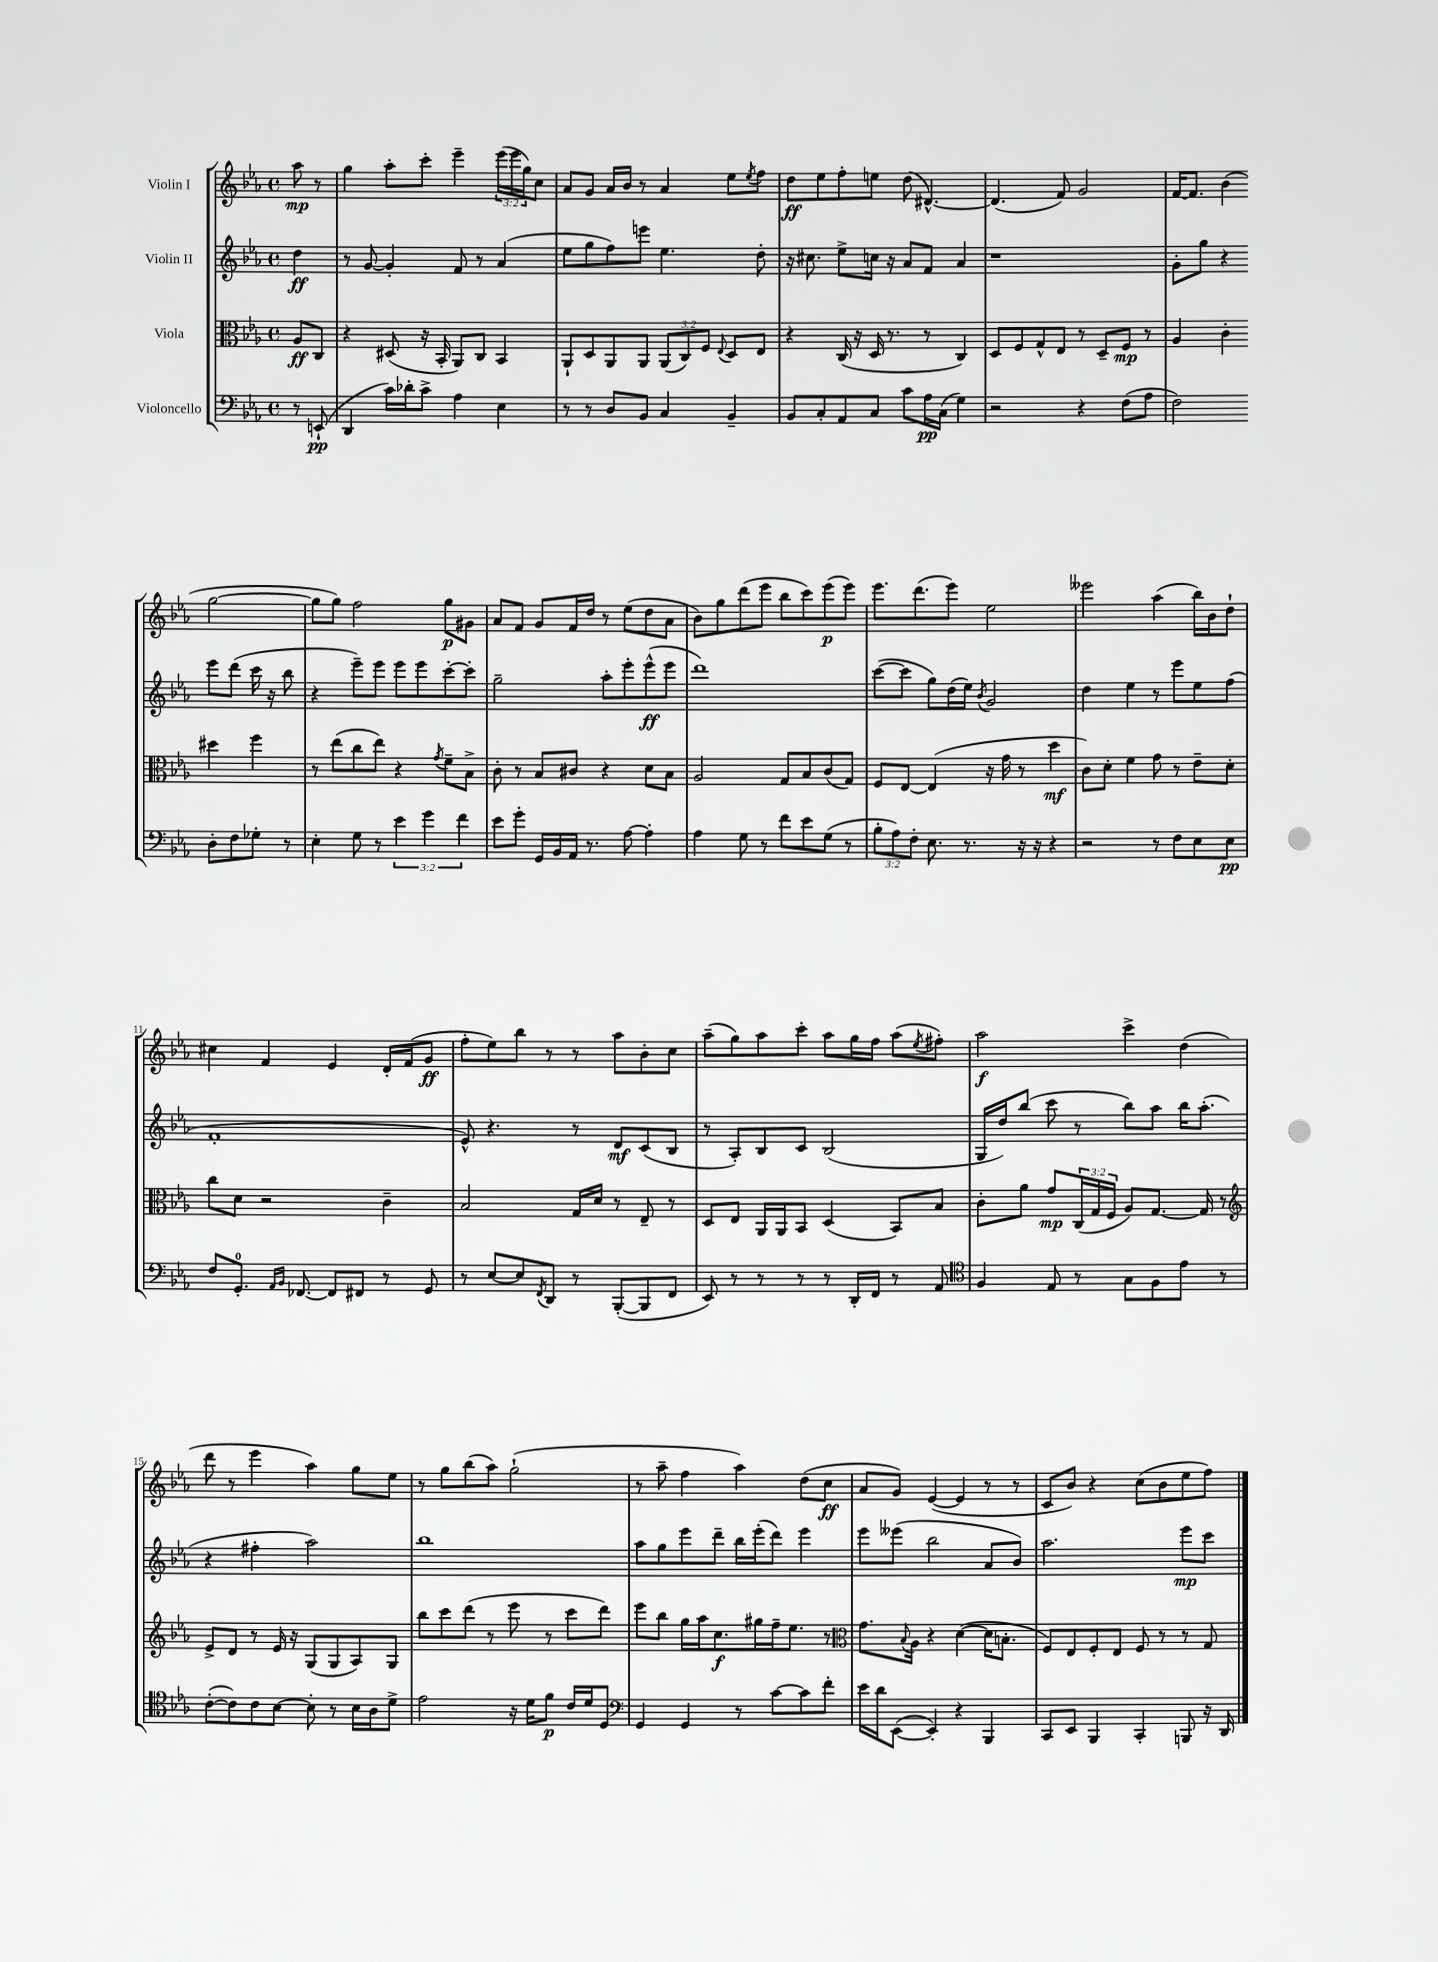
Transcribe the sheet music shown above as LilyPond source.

<<
\new StaffGroup <<
\new Staff = "s0" \with { instrumentName = "Violin I" } {
    \clef treble \key ees \major \defaultTimeSignature \time 4/4 \override Staff.TupletNumber.text = #tuplet-number::calc-fraction-text \partial 4
    aes''8\mp r8 |
    g''4 aes''8-. c'''8-. ees'''4-- \tuplet 3/2 { ees'''16( ees'''16 g''16) } c''8 |
    aes'8 g'8 aes'16 bes'16 r8 aes'4 ees''8 \acciaccatura { ees''8 } f''8 |
    d''8\ff ees''8 f''8-. e''8 d''8( dis'4.~-^) |
    dis'4.( f'8) g'2 |
    f'16~ f'8. bes'4( g''2~ |
    g''8 g''8) f''2 g''8\p gis'8 |
    aes'8 f'8 g'8 f'16 d''16 r8 ees''8( d''8 aes'8 |
    bes'8) g''8 d'''8( ees'''8 bes''8 c'''8) ees'''8\p( ees'''8) |
    ees'''8. d'''8.( ees'''8) ees''2 |
    eeses'''2 aes''4( bes''16) bes'16 d''8-! |
    cis''4 f'4 ees'4 d'16-. f'16( g'8\ff |
    f''8-. ees''8) bes''8 r8 r8 aes''8 bes'8-. c''8 |
    aes''8--( g''8) aes''8 c'''8-. aes''8 g''16 f''16 aes''8( \acciaccatura { ees''8 } fis''8-.) |
    aes''2\f c'''4-> d''4( |
    d'''8 r8 ees'''4 aes''4) g''8 ees''8 |
    r8 g''8 bes''8( aes''8) g''2-!( |
    r8 aes''8-- f''4 aes''4) d''8( c''8\ff |
    aes'8 g'8) ees'4~( ees'4 r8 r8 |
    c'8 bes'8) r4 c''8( bes'8 ees''8 f''8) \bar "|." |
}
\new Staff = "s1" \with { instrumentName = "Violin II" } {
    \clef treble \key ees \major \defaultTimeSignature \time 4/4 \partial 4
    d''4\ff |
    r8 g'8~ g'4-. f'8 r8 aes'4( |
    ees''8 g''8 f''8) e'''8 ees''4. d''8-. |
    r16 cis''8. ees''8-> c''16 r16 aes'8 f'8 aes'4 |
    r1 |
    g'8-. g''8 r4 ees'''8 d'''8( c'''16 r16 bes''8 |
    r4 ees'''8--) ees'''8 ees'''8 ees'''8 c'''8~-. c'''8-. |
    g''2-- aes''8-. ees'''8-. ees'''8-^\ff( ees'''8 |
    d'''1) |
    c'''8~( c'''8 g''8) d''16( ees''16) \acciaccatura { bes'8 } g'2 |
    d''4 ees''4 r8 ees'''8 ees''8 f''8( |
    f'1-. |
    ees'8-^) r4. r8 d'8\mf c'8( bes8 |
    r8 aes8-.) bes8 c'8 bes2( |
    g16 d''16) bes''8( c'''8 r8 bes''8) aes''8 bes''16 aes''8.-.( |
    r4 fis''4-. aes''2) |
    bes''1 |
    aes''8 g''8 ees'''8 d'''8-- bes''16 ees'''16-.( d'''8) ees'''4 |
    ees'''8 eeses'''8( bes''2 aes'8 bes'8) |
    aes''2. ees'''8\mp c'''8 \bar "|." |
}
\new Staff = "s2" \with { instrumentName = "Viola" } {
    \clef alto \key ees \major \defaultTimeSignature \time 4/4 \override Staff.TupletNumber.text = #tuplet-number::calc-fraction-text \partial 4
    aes8\ff c8 |
    r4 dis8( r16 bes,16-. aes,8) c8 bes,4 |
    aes,8-! d8 aes,8 aes,8 \tuplet 3/2 { aes,8( c8) f8 } \appoggiatura { ees8 } d8 ees8 |
    r4 c16( r16 d16 r8. r8 c4) |
    d8 f8 g8-^ ees8 r8 d8-- f8\mp r8 |
    aes4 c'4-. dis''4 f''4 |
    r8 ees''8( c''8 ees''8) r4 \acciaccatura { g'8 } f'8-- bes8-> |
    c'8-. r8 bes8 cis'8 r4 d'8 bes8 |
    aes2 g8 bes8 c'8( g8) |
    f8 ees8~ ees4( r16 g'16 r8 d''4\mf |
    c'8) d'8-. f'4 g'8 r8 ees'8-- d'8-. |
    c''8 d'8 r2 c'4-- |
    bes2 g16 d'16 r8 ees8-- r8 |
    d8 ees8 aes,16 aes,16 bes,8 d4( bes,8) bes8 |
    c'8-. aes'8 g'8\mp \tuplet 3/2 { c16( g16 f16 } aes8) g8.~ g16 r8 |
    \clef treble ees'8-> d'8 r8 ees'16 r16 g8( g8 aes8) g8 |
    bes''8 c'''8 d'''8( r8 ees'''8 r8 c'''8 d'''8) |
    ees'''8 bes''8 g''16 aes''16 c''8.\f gis''16 f''16-- ees''8. r8 |
    \clef alto g'8. \appoggiatura { bes8 } aes16 r4 d'4~( d'16 b8.-. |
    f8) ees8 f8-. ees8 f8 r8 r8 g8 \bar "|." |
}
\new Staff = "s3" \with { instrumentName = "Violoncello" } {
    \clef bass \key ees \major \defaultTimeSignature \time 4/4 \override Staff.TupletNumber.text = #tuplet-number::calc-fraction-text \partial 4
    r8 e,8-!\pp( |
    d,4 c'16) des'16-. c'8-> aes4 ees4 |
    r8 r8 d8 bes,8 c4 bes,4-- |
    bes,8 c8-. aes,8 c8 c'8 aes16\pp c16( g4) |
    r2 r4 f8( aes8 |
    f2) d8-. f8 ges8-. r8 |
    ees4-. g8 r8 \tuplet 3/2 { ees'4 g'4 f'4 } |
    ees'8 g'8-. g,16 bes,16 aes,16 r8. aes8~ aes4-. |
    aes4 g8 r8 f'8 ees'8 g8( r8 |
    \tuplet 3/2 { bes8-. aes8) f8-. } ees8. r8. r16 r16 r4 |
    r2 r8 f8 ees8 ees8\pp |
    f8 g,8.-0-. \grace { aes,16 bes,16 } fes,8.~ fes,8 fis,8 r8 g,8 |
    r8 ees8~ ees8 \acciaccatura { f,8 } d,8 r8 bes,,8~-.( bes,,8 f,8 |
    ees,8) r8 r8 r8 r8 d,16-. f,16 r8 aes,8 |
    \clef tenor f4 ees8 r8 g8 f8 ees'8 r8 |
    c'8~-.( c'8) c'8 bes8~ bes8-. r8 bes16 aes16 d'8-> |
    ees'2 r16 d'16 f'8\p c'16 d'16 d8 |
    \clef bass g,4 g,4 r8 c'8~ c'8 f'8-. |
    ees'16 d'16 ees,8~( ees,4-.) r4 bes,,4 |
    c,8 ees,8 bes,,4 c,4-. b,,8 r16 d,16 \bar "|." |
}
>>
>>
